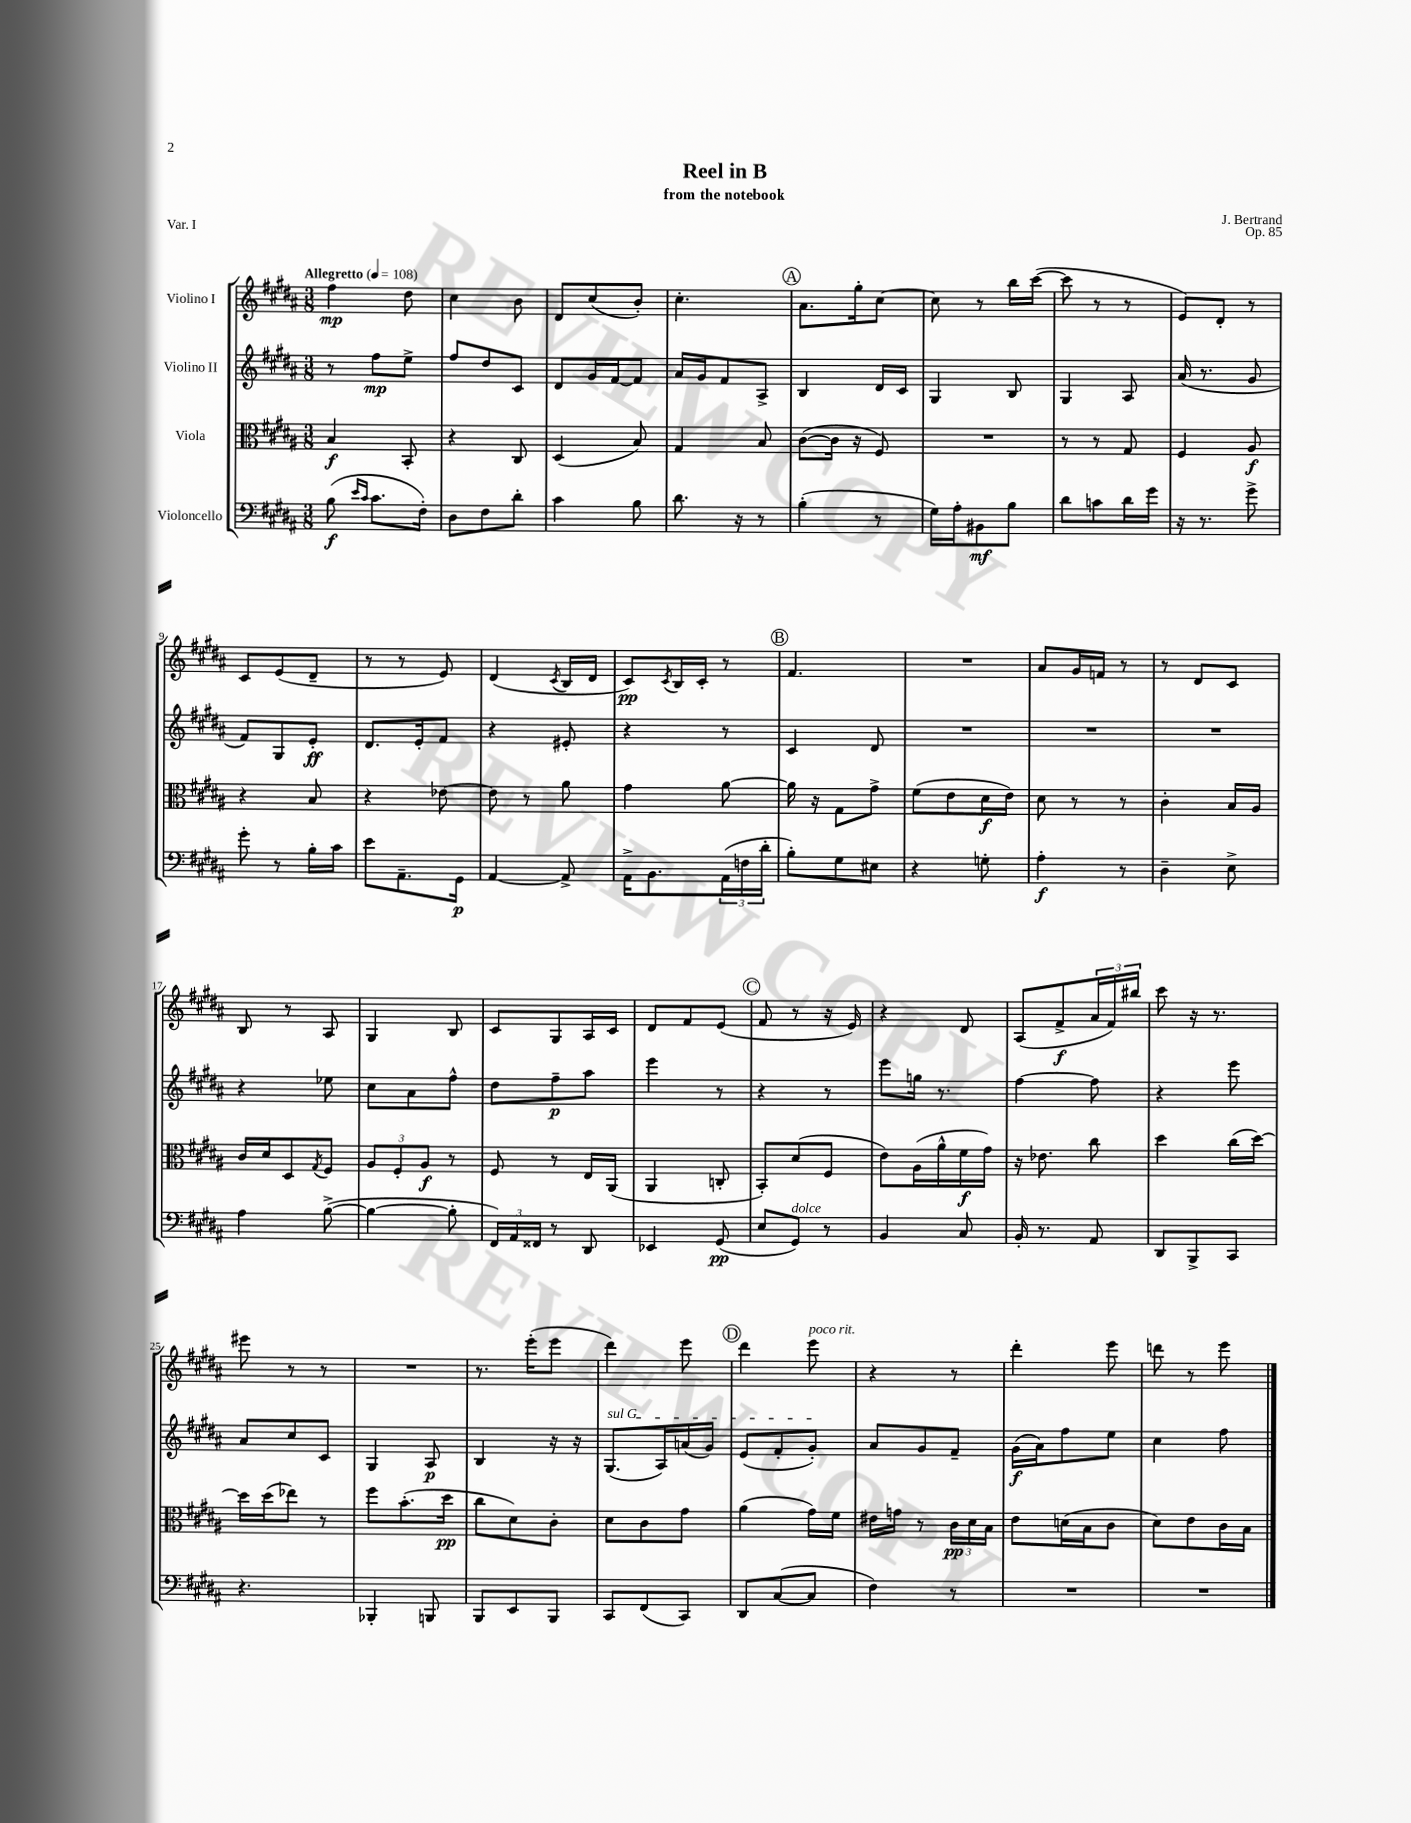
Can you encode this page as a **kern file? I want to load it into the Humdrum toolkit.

**kern	**kern	**kern	**kern
*staff4	*staff3	*staff2	*staff1
*clefF4	*clefC3	*clefG2	*clefG2
*k[f#c#g#d#a#]	*k[f#c#g#d#a#]	*k[f#c#g#d#a#]	*k[f#c#g#d#a#]
*M3/8	*M3/8	*M3/8	*M3/8
*MM108	*MM108	*MM108	*MM108
(8B	4B	8r	4ff#
16qqe	.	.	.
16qqc#	.	.	.
8.c#	.	8ff#	.
.	8BB'	8ee^	8dd#
16F#')	.	.	.
=	=	=	=
8D#	4r	8ff#	4cc#
8F#	.	8dd#	.
8d#'	8C#	8c#	8b
=	=	=	=
4c#	(4D#	8d#	8d#
.	.	16g#	(8cc#
.	.	[16f#	.
8B	8B)	8f#]	8b')
=	=	=	=
8.d#	4G#	16a#	4.cc#'
.	.	16g#	.
.	.	8f#	.
16r	.	.	.
8r	8B	8A#^	.
=	=	=	=
(4B'	([8c#	4B	8.a#
.	16c#]	.	.
.	16r	.	16gg#'
8r	8F#)	16d#	[8cc#
.	.	16c#	.
=	=	=	=
16G#)	4.r	4G#	8cc#]
16A#'	.	.	.
8BB#	.	.	8r
8B	.	8B	16bb
.	.	.	([16ccc#
=	=	=	=
8d#	8r	4G#	8ccc#]
8c	8r	.	8r
16d#	8G#	8A#	8r
16g#	.	.	.
=	=	=	=
16r	4F#	(16a#	8e)
8.r	.	8.r	.
.	.	.	8d#'
8g#^	8A#	8g#	8r
=	=	=	=
8g#'	4r	8f#)	8c#
8r	.	8G#	(8e
16B'	8B	8e'	8d#~
16c#	.	.	.
=	=	=	=
8e	4r	8.d#	8r
8.AA#~	.	.	8r
.	.	16e'	.
.	[8e-	8f#	8e)
16GG#	.	.	.
=	=	=	=
[4AA#	8e-]	4r	(4d#
.	8r	.	.
.	.	.	8qc#
8AA#^]	8a#	8e#'	16B
.	.	.	16d#
=	=	=	=
16AA#^	4g#	4r	8c#)
8.BB	.	.	.
.	.	.	8qc#
.	.	.	16B
.	.	.	16c#'
(24AA#	[8a#	8r	8r
24F	.	.	.
24d#'	.	.	.
=	=	=	=
8B')	16a#]	4c#	4.f#
.	16r	.	.
8G#	8G#	.	.
8E#	8g#^	8d#	.
=	=	=	=
4r	(8f#	4.r	4.r
.	8e	.	.
8G'	16d#	.	.
.	16e)	.	.
=	=	=	=
4A#'	8d#	4.r	8a#
.	8r	.	16g#
.	.	.	16f
8r	8r	.	8r
=	=	=	=
4D#~	4c#'	4.r	8r
.	.	.	8d#
8E^	16B	.	8c#
.	16A#	.	.
=	=	=	=
4A#	16c#	4r	8B
.	16d#	.	.
.	8D#	.	8r
.	8qG#	.	.
([8B^	8F#	8ee-	8A#
=	=	=	=
4B_	12A#	8cc#	4G#
.	12F#'	.	.
.	.	8a#	.
.	12A#	.	.
8B']	8r	8ff#^^	8B
=	=	=	=
24FF#)	8F#	8dd#	8c#
24AA#	.	.	.
24FF##	.	.	.
8r	8r	8ff#~	8G#
8DD#	16E	8aa#	16A#
.	(16AA#	.	16c#
=	=	=	=
4EE-	4AA#	4eee	8d#
.	.	.	8f#
(8GG#	8C'	8r	(8e
=	=	=	=
8E	8BB')	4r	8f#
8GG#)	(8d#	.	8r
8r	8F#	8r	16r
.	.	.	16e)
=	=	=	=
4BB	8e)	8eee	4r
.	(16A#	16gg	.
.	16a#^^	8.r	.
8C#	16f#	.	8d#
.	16g#)	.	.
=	=	=	=
16BB'	16r	[4ff#	(8A#
8.r	8.e-	.	.
.	.	.	8f#^
8AA#	8cc#	8ff#]	24a#
.	.	.	24f#)
.	.	.	24bb#
=	=	=	=
8DD#	4dd#	4r	8ccc#
8BBB^	.	.	16r
.	.	.	8.r
8CC#	(16cc#	8eee	.
.	[16dd#)	.	.
=	=	=	=
4.r	16dd#]	8a#	8eee#
.	(16dd#	.	.
.	8ee-)	8cc#	8r
.	8r	8c#	8r
=	=	=	=
4BBB-'	8ff#	4G#	4.r
.	(8.b'	.	.
8BBB	.	8A#	.
.	16dd#	.	.
=	=	=	=
8BBB	8cc#	4B	8.r
8EE	8d#)	.	.
.	.	.	(16eee'
8BBB	8c#'	16r	8eee
.	.	16r	.
=	=	=	=
8CC#	8d#	(8.G#	4ddd#)
(8FF#	8c#	.	.
.	.	16A#)	.
8CC#)	8g#	(16a	8eee
.	.	16g#)	.
=	=	=	=
8DD#	(4a#	(8e	4ddd#
([8C#	.	8f#'	.
8C#]	16g#)	8g#')	8eee
.	16f#	.	.
=	=	=	=
4F#)	16e#	8a#	4r
.	16g	.	.
.	8r	8g#	.
8r	24c#	8f#~	8r
.	24d#	.	.
.	24B	.	.
=	=	=	=
4.r	8e	(16g#	4ddd#'
.	.	16a#)	.
.	(16d	8ff#	.
.	16B	.	.
.	8c#	8ee	8eee
=	=	=	=
4.r	8d#)	4cc#	8ddd
.	8e	.	8r
.	16c#	8ff#	8eee
.	16B	.	.
==	==	==	==
*-	*-	*-	*-
